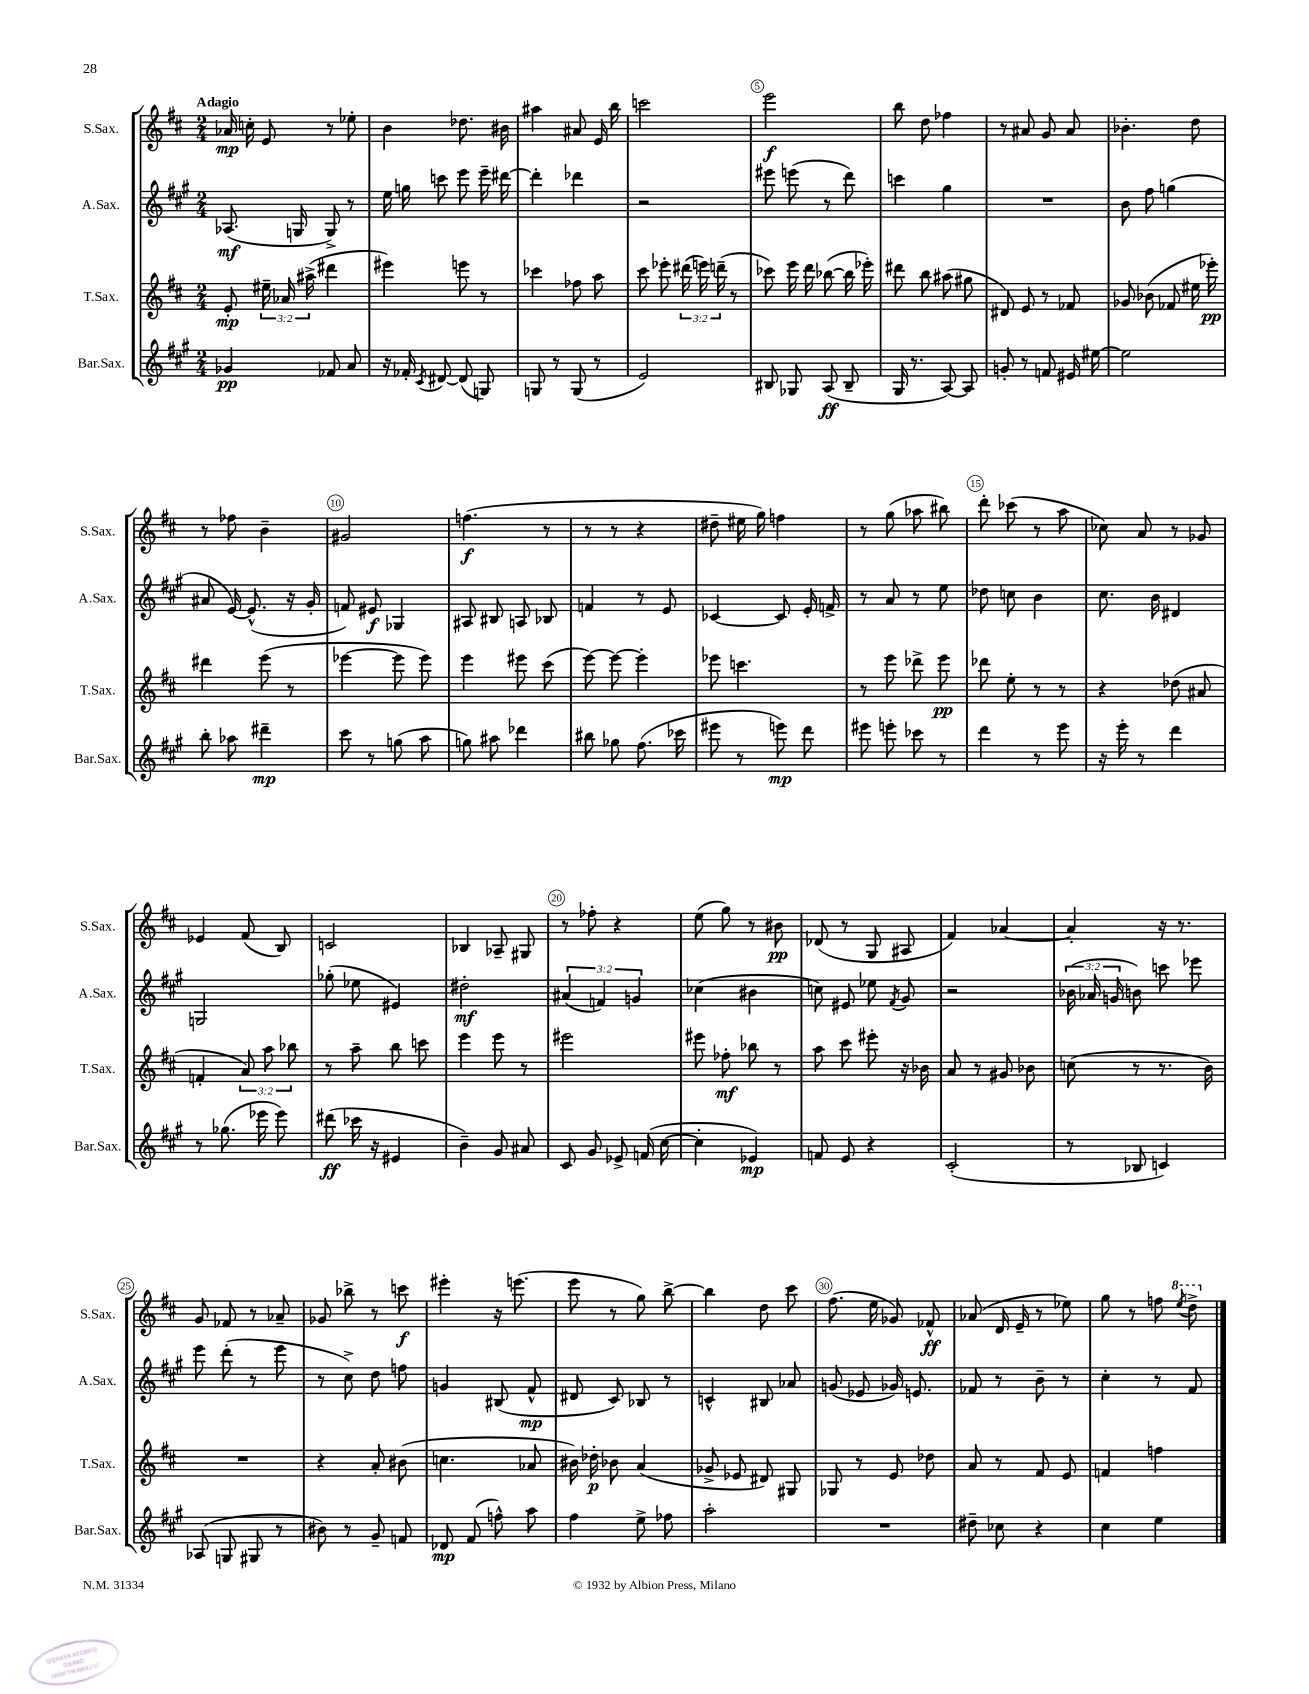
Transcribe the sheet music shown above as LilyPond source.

<<
\new StaffGroup <<
\new Staff = "s0" \with { instrumentName = "S.Sax." shortInstrumentName = "S.Sax." } {
    \clef treble \key d \major \numericTimeSignature \time 2/4 \tempo "Adagio"
    \autoBeamOff aes'16\mp c''16-. e'8 r8 ees''8-. |
    b'4 des''8. bis'16 |
    ais''4 ais'8 e'16 b''16 |
    c'''2 |
    e'''2\f |
    b''8 d''8 fes''4 |
    r8 ais'8 g'8 ais'8 |
    bes'4.-. d''8 |
    r8 fes''8 b'4-- |
    gis'2 |
    f''4.\f( r8 |
    r8 r8 r4 |
    dis''8-- eis''16 g''16) f''4 |
    r8 g''8( aes''8 bis''8) |
    d'''8-. ces'''8( r8 a''8 |
    ces''8) a'8 r8 ges'8 |
    ees'4 fis'8( b8) |
    c'2 |
    bes4 aes8-- gis8 |
    r8 fes''8-. r4 |
    e''8( g''8) r8 bis'8\pp |
    des'8( r8 g8 ais8 |
    fis'4) aes'4~ |
    aes'4-. r16 r8. |
    g'8 fes'8 r8 aes'8-- |
    ges'8 bes''8-> r8 c'''8\f |
    eis'''4-. r16 e'''8.( |
    e'''8 r8 g''8) b''8~-> |
    b''4 d''8 cis'''8 |
    fis''8.( e''16 ges'8) fes'8-^\ff |
    aes'8( d'16 e'16-- r8 ees''8) |
    g''8 r8 f''8 \ottava #1 \acciaccatura { e'''8 } d'''8-> \ottava #0 \bar "|." |
}
\new Staff = "s1" \with { instrumentName = "A.Sax." shortInstrumentName = "A.Sax." } {
    \clef treble \key a \major \numericTimeSignature \time 2/4 \override Staff.TupletNumber.text = #tuplet-number::calc-fraction-text
    \autoBeamOff aes8.\mf( g16 g8->) r8 |
    e''16 g''16 c'''8 e'''8 e'''16-- dis'''16~ |
    dis'''4-. des'''4 |
    r2 |
    eis'''8 e'''8( r8 d'''8) |
    c'''4 gis''4 |
    R2 |
    b'8 fis''8 g''4( |
    ais'8 e'16~) e'8.-^( r16 gis'16-. |
    f'8) eis'8\f ges4 |
    ais8 bis8 a8 bes8 |
    f'4 r8 e'8 |
    ces'4~ ces'8 e'16-. f'16-> |
    r8 a'8 r8 e''8 |
    des''8 c''8 b'4 |
    cis''8. b'16 dis'4 |
    g2 |
    ges''8-.( ees''8 eis'4) |
    dis''2-.\mf |
    \tuplet 3/2 { ais'4( f'4) g'4 } |
    ces''4( bis'4 |
    c''8) eis'8 ees''8 \acciaccatura { fis'8 } gis'8 |
    r2 |
    \tuplet 3/2 { bes'16( aes'16 g'16 } b'8) c'''8 ees'''8 |
    e'''8 d'''8-.( r8 e'''8 |
    r8 cis''8->) d''8 f''8 |
    g'4 bis8( fis'8-^\mp |
    dis'8 cis'8) bes8 r8 |
    c'4-^ bis8 aes'8 |
    g'8( ees'8 ges'16) e'8. |
    fes'8 r8 b'8-- r8 |
    cis''4-. r8 fis'8 \bar "|." |
}
\new Staff = "s2" \with { instrumentName = "T.Sax." shortInstrumentName = "T.Sax." } {
    \clef treble \key d \major \numericTimeSignature \time 2/4 \override Staff.TupletNumber.text = #tuplet-number::calc-fraction-text
    \autoBeamOff e'8-.\mp \tuplet 3/2 { eis''16-- aes'16 ais''16->( } dis'''4 |
    eis'''4) e'''8 r8 |
    ces'''4 fes''8 a''8 |
    cis'''8 ees'''8-. \tuplet 3/2 { dis'''16( e'''16) d'''16--( } r8 |
    ces'''8) e'''16 d'''16 bes''8~( bes''16 ees'''16-.) |
    dis'''8 b''8 ais''8( gis''8 |
    dis'8) e'8 r8 fes'8 |
    ges'8 bes'8( fes'8 eis''16 ees'''16-.\pp) |
    dis'''4 e'''8( r8 |
    ees'''4~ ees'''8 ees'''8) |
    e'''4 eis'''8 cis'''8( |
    e'''8~) e'''8~ e'''4-. |
    ees'''8 c'''4. |
    r8 e'''8 des'''8-> e'''8\pp |
    des'''8 e''8-. r8 r8 |
    r4 des''8( ais'8 |
    f'4-. \tuplet 3/2 { a'8) a''8 bes''8 } |
    r8 a''8-- b''8 c'''8 |
    e'''4 e'''8 r8 |
    eis'''2 |
    eis'''8 fes''8-.\mf bes''8 r8 |
    a''8 cis'''8 eis'''8-. r16 bes'16 |
    a'8 r8 gis'8 bes'8 |
    c''8( r8 r8. b'16) |
    R2 |
    r4 a'8-. bis'8( |
    c''4. aes'8 |
    bis'16) des''16-.\p bes'8 a'4( |
    ges'8-> ees'8 dis'8) gis8 |
    ges8 r8 e'8 des''8 |
    a'8 r8 fis'8 e'8 |
    f'4 f''4 \bar "|." |
}
\new Staff = "s3" \with { instrumentName = "Bar.Sax." shortInstrumentName = "Bar.Sax." } {
    \clef treble \key a \major \numericTimeSignature \time 2/4
    \autoBeamOff ges'4\pp fes'8 a'8 |
    r16 fes'16-. \acciaccatura { cis'8 } dis'8~ dis'8( g8) |
    g8 r8 g8( r8 |
    e'2) |
    bis8 ges8 a8\ff( bis8-- |
    gis16 r8. a8~) a8 |
    g'8-. r8 f'8 eis'16 eis''16~ |
    eis''2 |
    b''8-. aes''8 dis'''4--\mp |
    cis'''8 r8 g''8( a''8 |
    g''8) ais''8 des'''4 |
    bis''8 ges''8 fis''8.( ces'''16 |
    eis'''8 r8 e'''8\mp) d'''8 |
    eis'''8 e'''8-. ces'''8 r8 |
    d'''4 r8 e'''8 |
    r16 e'''16-. r8 d'''4 |
    r8 ges''8.( ees'''16 ees'''8) |
    dis'''8\ff( ces'''16 r16 eis'4 |
    b'4--) gis'8 ais'8 |
    cis'8 gis'8 ees'8-> f'16( cis''16~ |
    cis''4-. ees'4\mp) |
    f'8 e'8 r4 |
    cis'2-.( |
    r8 bes8 c'4) |
    aes8( g8 gis8 r8 |
    bis'8) r8 gis'8-- f'8 |
    des'8\mp fis'8( f''8-^) a''8 |
    fis''4 e''8-> fes''8 |
    a''2-. |
    R2 |
    dis''8-- ces''8 r4 |
    cis''4 e''4 \bar "|." |
}
>>
>>
\layout { \context { \Score \override BarNumber.break-visibility = ##(#f #t #t) barNumberVisibility = #(every-nth-bar-number-visible 5) \override BarNumber.stencil = #(make-stencil-circler 0.1 0.3 ly:text-interface::print) } }
